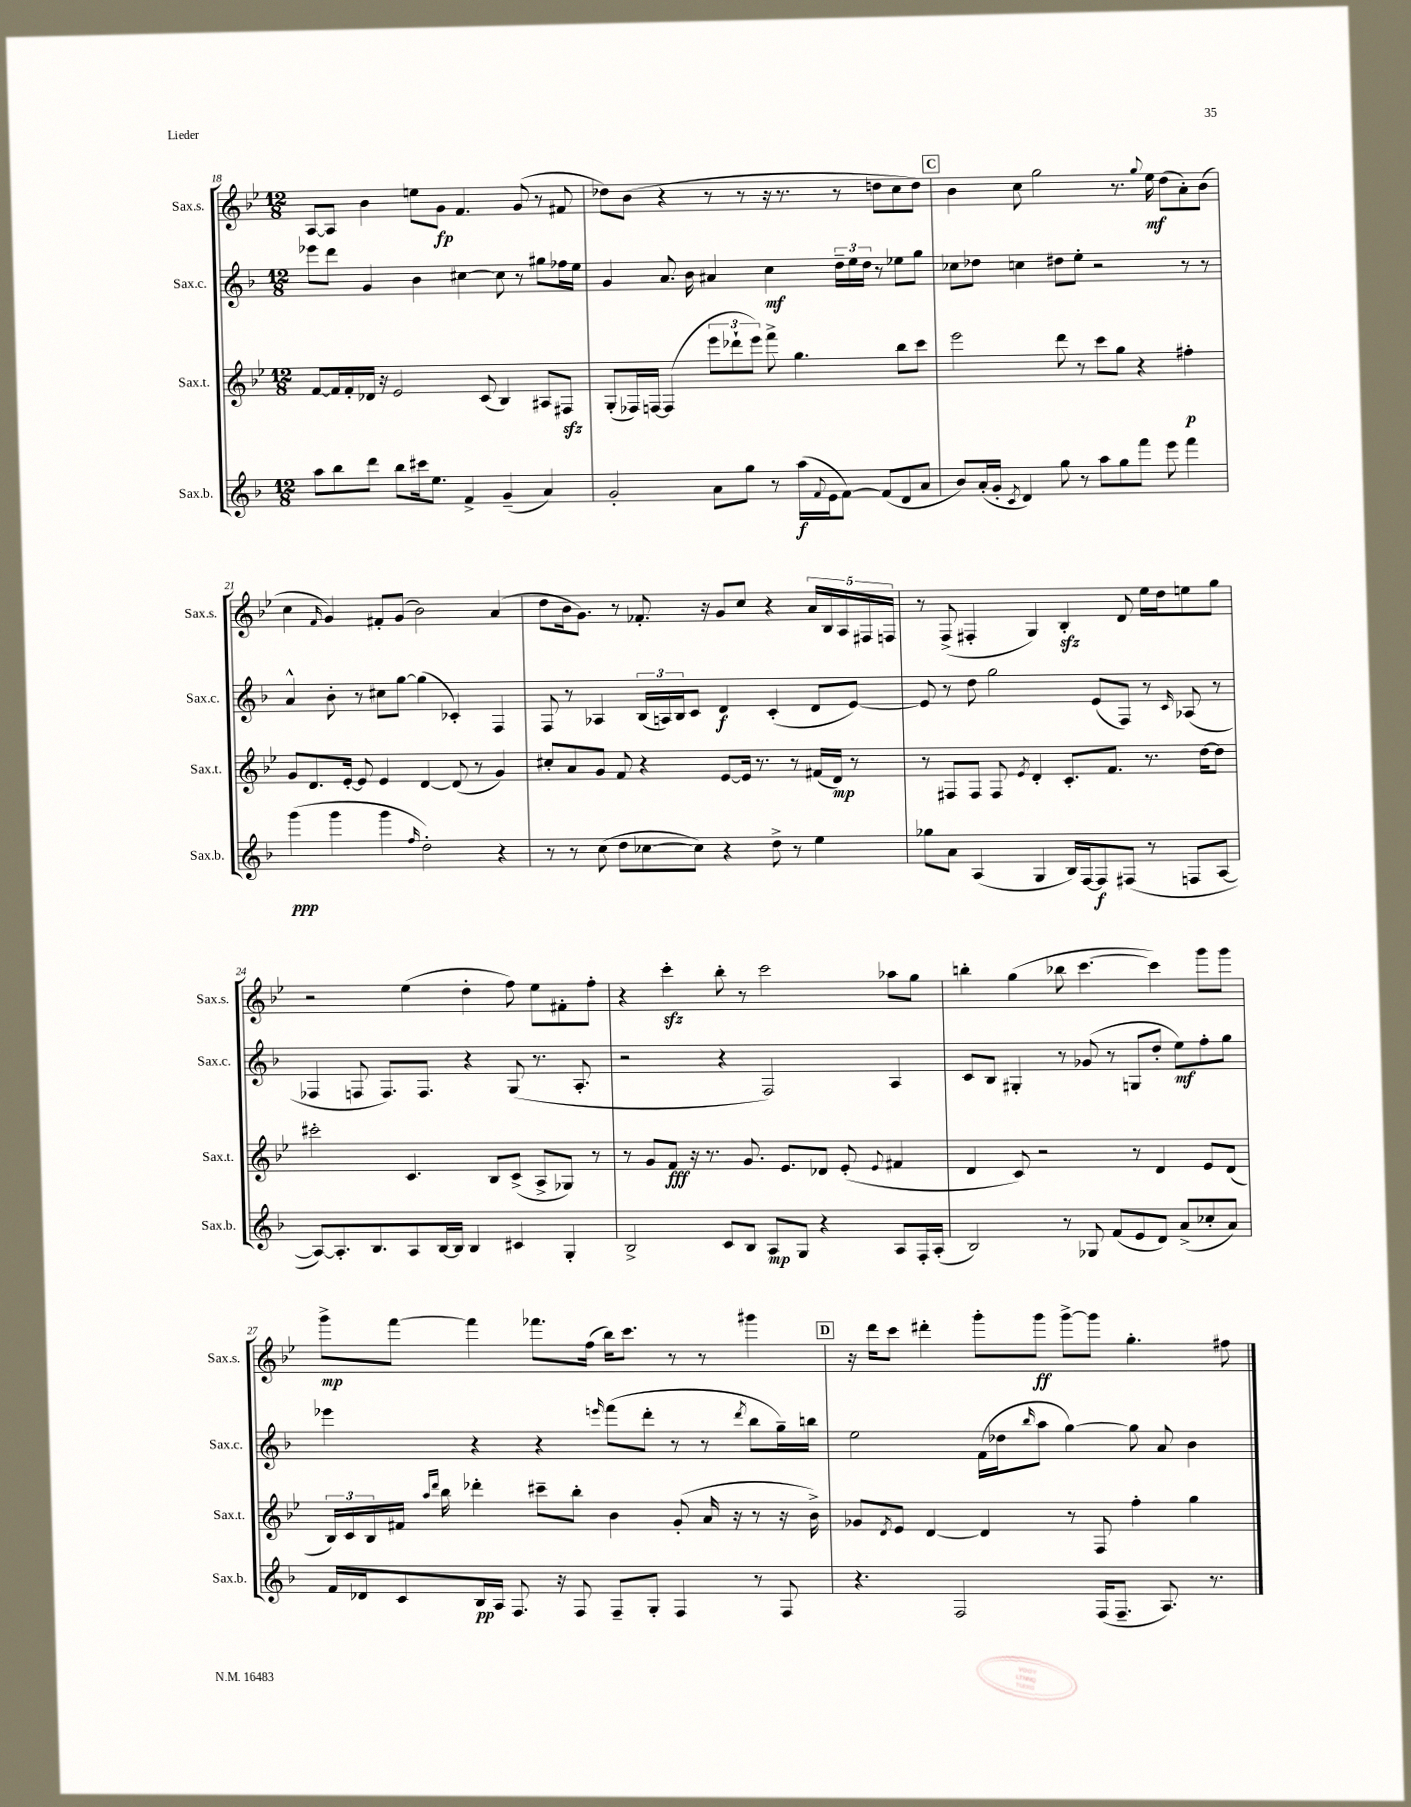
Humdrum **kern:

**kern	**kern	**kern	**kern
*staff4	*staff3	*staff2	*staff1
*clefG2	*clefG2	*clefG2	*clefG2
*k[b-]	*k[b-e-]	*k[b-]	*k[b-e-]
*M12/8	*M12/8	*M12/8	*M12/8
8aa	[8f	8eee-	[8A
8bb-	16f]	8ddd	8A]
.	16f'	.	.
8ddd	16d-	4g	4b-
.	16r	.	.
8bb-	2e-	.	.
16ccc#	.	4b-	8ee
8.ee	.	.	.
.	.	.	8g
4f^	.	[4cc#	4.f
.	(8c	.	.
(4g~	4B-)	8cc#]	.
.	.	8r	(8g
4a)	8A#	8gg#	8r
.	8F#	16ff-	8f#
.	.	16ee	.
=	=	=	=
2g'	(8G'	4g	8dd-)
.	16F-)	.	(8b-
.	[16F	.	.
.	(4F]	8.a	4r
.	.	16b-	.
8a	12eee-	4a#	8r
.	12ddd-`	.	.
8gg	.	.	8r
.	12eee-)	.	.
8r	8fff^	4cc	16r
.	.	.	8.r
(16aa	4.gg	.	.
8qqf	.	.	.
16e	.	.	.
[8f)	.	24dd~	8r
.	.	24ee	.
.	.	24dd	.
(8f]	.	8r	8dd
8d	8bb-	8ee-	8cc
8a	8ccc	8gg	8dd)
=	=	=	=
8b-)	2eee-	8cc-	4b-
(16a'	.	8dd-	.
16g'	.	.	.
8qc	.	.	.
4d)	.	4cc	8cc
.	.	.	2gg
8gg	8ddd	8dd#	.
8r	8r	8ee'	.
8aa	8ccc	2r	.
8gg	8gg	.	8.r
8fff	4r	.	.
.	.	.	8qqgg
.	.	.	16ee-
8eee	.	.	(8dd
4fff	4ff#'	8r	8a')
.	.	8r	(8b-
=	=	=	=
(4ggg	8g	4a^^	4cc
.	8.d	.	.
.	.	.	16qqf
4ggg	.	8b-'	4g)
.	[16e-'	.	.
.	8e-]	8r	.
4ggg	4e-	8cc#	8f#'
.	.	[8gg	(8g
16qqff	.	.	.
2dd')	[4d	(4gg]	2b-)
.	(8d]	4c-')	.
.	8r	.	.
4r	4g)	4F	(4a
=	=	=	=
8r	8cc#'	8F	8dd
8r	8a	8r	16b-
.	.	.	8.g)
(8cc	8g	4A-	.
8dd	8f	.	8r
[8cc-	4r	(24B-	8.f-'
.	.	24A)	.
.	.	24B-	.
8cc-])	.	8c	.
.	.	.	16r
4r	[8e-	4d	8g
.	16e-]	.	8cc
.	8.r	.	.
8dd^	.	(4c'	4r
8r	8r	.	.
4ee	(16f#	8d	20a
.	.	.	20B-
.	16d)	.	.
.	.	.	20A
.	8r	[8e)	.
.	.	.	20F#
.	.	.	20F
=	=	=	=
8gg-	8r	8e]	8r
8a	8F#	8r	(8F^
(4A	8F#	8dd	4F#'
.	8F#	2gg	.
.	8qe-	.	.
4G	4d'	.	4G)
16B-)	8.c'	.	4B-'
[16F	.	.	.
8F]	.	(8e	.
.	8.f	.	.
(8F#	.	8F)	8d
8r	8.r	8r	16ee-
.	.	.	16dd
.	.	16qqc	.
8F	.	(8A-	8ee
.	[16dd	.	.
[8A	8dd]	8r	8gg
=	=	=	=
8A_)	2ccc#'	4F-	2r
8.A']	.	.	.
.	.	8F	.
8.B-	.	.	.
.	.	8.F)	.
8A	4.c	.	(4ee-
.	.	8.F	.
[16B-	.	.	.
16B-]	.	.	.
4B-	.	4r	4dd'
.	8B-	.	.
4c#	(8c^	(8G	8ff)
.	8A^	8.r	8ee-
4G'	8G-)	.	8f#'
.	.	8.A'	.
.	8r	.	8ff'
=	=	=	=
2B-^	8r	2r	4r
.	8g	.	.
.	8f	.	4ccc'
.	16r	.	.
.	8.r	.	.
8c	.	4r	8bb-'
8B-	8.g	.	8r
8A	.	2F)	2ccc
.	8.e-	.	.
8G	.	.	.
4r	8d-	.	.
.	(8e-'	.	.
.	8qqe-	.	.
8A	4f#	4A	8aa-
16F'	.	.	8gg
(16A'	.	.	.
=	=	=	=
2B-)	4d	8c	4bb'
.	.	8B-	.
.	8c)	4G#'	(4gg
.	2r	.	.
8r	.	8r	8bb-
8G-	.	(8g-	[4.ccc
(8f	.	8r	.
8e	8r	8G	.
8d)	4d	8dd'	4ccc])
(8a^	.	8ee)	.
8cc-'	8e-	8ff'	8ggg
8a)	(8d	8gg	8ggg
=	=	=	=
16f	24B-)	4eee-	8ggg^
.	24c	.	.
16d-	.	.	.
.	24B-	.	.
8c	16f#	.	[8fff
.	16qqaa	.	.
.	16qqddd	.	.
.	16bb-	.	.
16B-	4ddd-'	4r	4fff]
16A	.	.	.
8.F	.	.	.
.	8ccc#~	4r	8.fff-
16r	.	.	.
8F	8bb-'	.	.
.	.	.	(16ff
.	.	16qqeee	.
8F~	4b-	(8fff	16bb-)
.	.	.	8.ccc
8G'	.	8ddd'	.
4F	(8g'	8r	8r
.	16a	8r	8r
.	16r	.	.
.	.	8qddd	.
8r	8r	8bb-	4ggg#
8F	16r	16gg~)	.
.	16b-^)	16bb	.
=	=	=	=
4.r	8g-	2ee	16r
.	.	.	16ddd
.	8qd	.	.
.	8e-	.	8ccc
.	[4d	.	4ddd#'
2F	.	.	.
.	4d]	(16f	8ggg'
.	.	16dd-	.
.	.	16qqbb-	.
.	.	8aa	8ggg
.	8r	[4gg)	[8ggg^
(16F	8F	.	8ggg]
8.F~	.	.	.
.	4ff'	8gg]	4.gg'
8.A)	.	8a	.
.	4gg	4b-	.
8.r	.	.	.
.	.	.	8ff#
==	==	==	==
*-	*-	*-	*-
